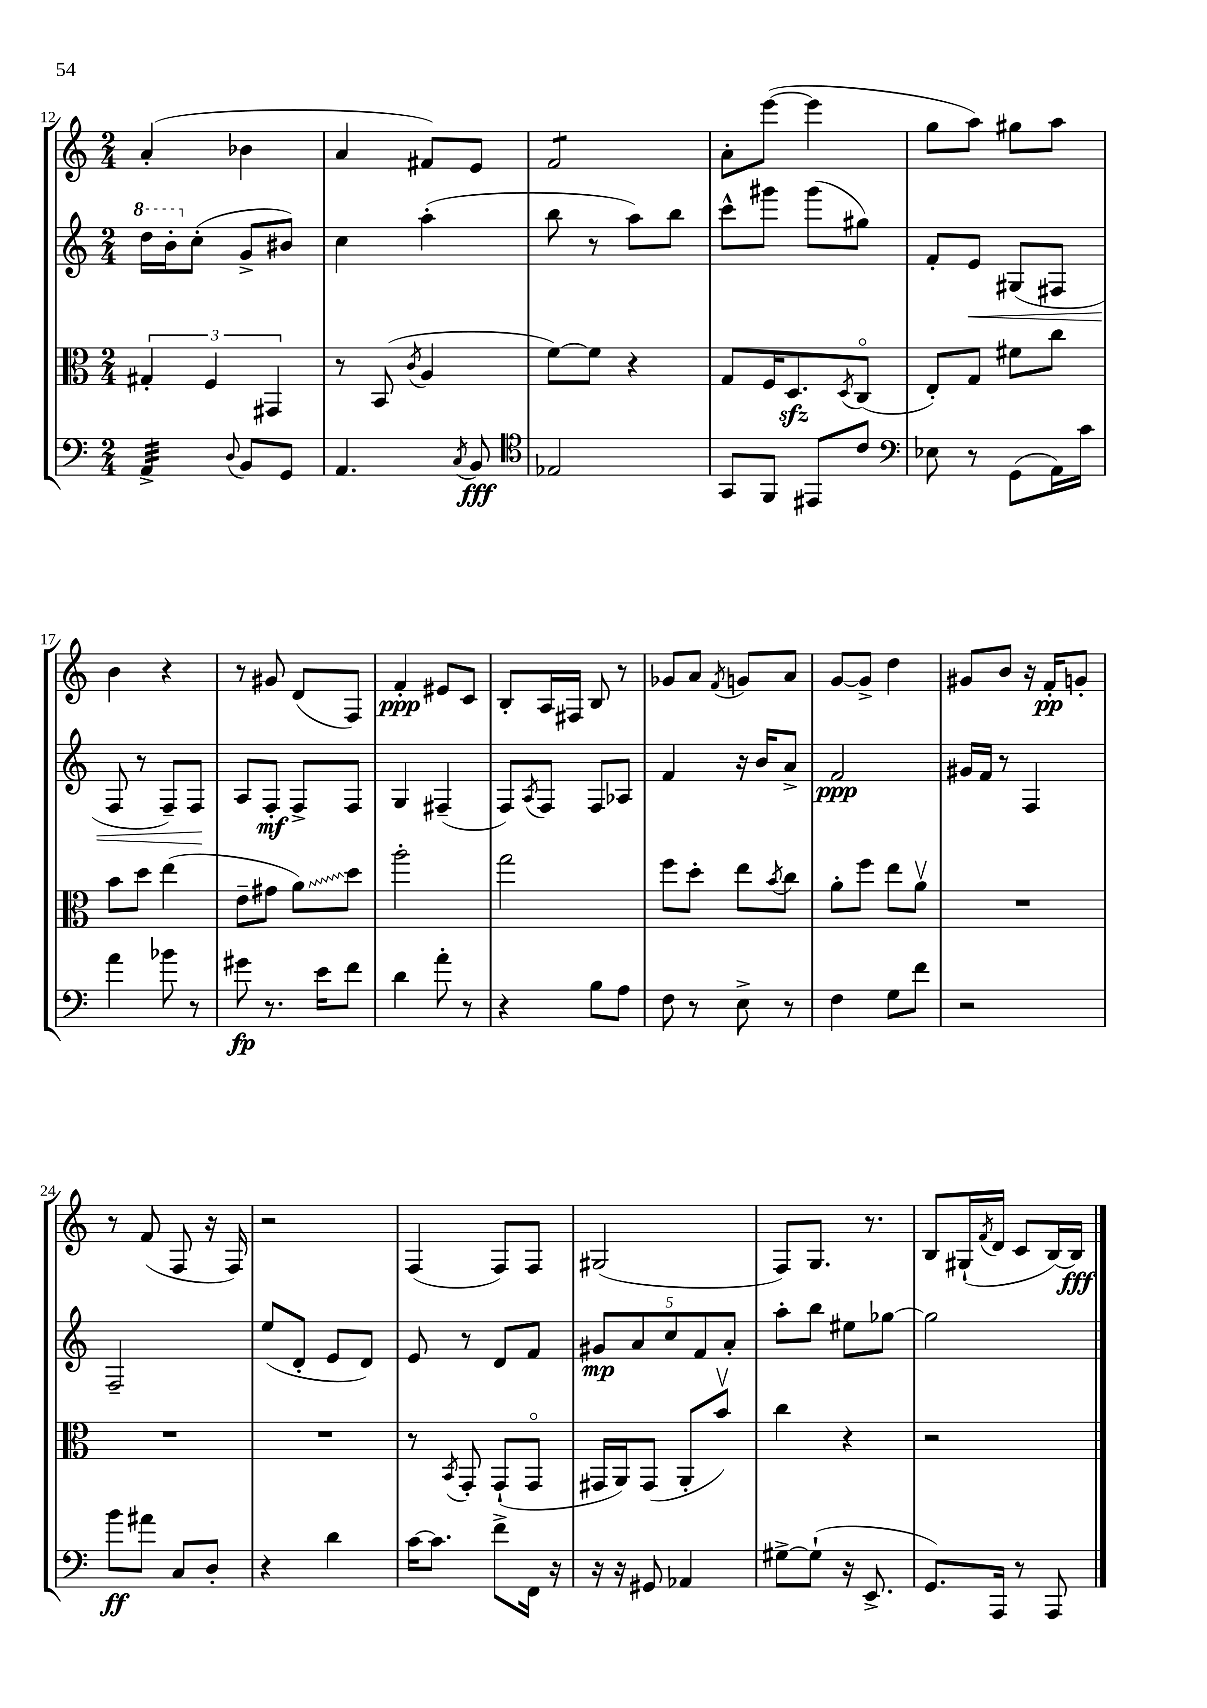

**kern	**kern	**kern	**kern
*staff4	*staff3	*staff2	*staff1
*clefF4	*clefC3	*clefG2	*clefG2
*k[]	*k[]	*k[]	*k[]
*M2/4	*M2/4	*M2/4	*M2/4
4AA^	6G#'	16ddd	(4a'
.	.	16bb'	.
.	.	(8cc'	.
.	6F	.	.
8qqD	.	.	.
8BB	.	8g^	4b-
.	6GG#	.	.
8GG	.	8b#)	.
=	=	=	=
4.AA	8r	4cc	4a
.	(8BB	.	.
.	8qc	.	.
.	4A	(4aa'	8f#)
8qC	.	.	.
8BB	.	.	8e
=	=	=	=
*clefC4	*	*	*
2E-	[8f)	8bb	2f
.	8f]	8r	.
.	4r	8aa)	.
.	.	8bb	.
=	=	=	=
8GG	8G	8ccc^^	8a'
8FF	16F	8ggg#	([8eee
.	8.D	.	.
8EE#	.	(8ggg#	4eee]
.	8qD	.	.
8c	(8Co	8gg#)	.
=	=	=	=
*clefF4	*	*	*
8E-	8E')	8f'	8gg
8r	8G	8e	8aa)
(8GG	8f#	(8G#	8gg#
16AA)	8cc	8F#	8aa
16c	.	.	.
=	=	=	=
4a	8b	8F	4b
.	8dd	8r	.
8b-	(4ee	8F~)	4r
8r	.	8F	.
=	=	=	=
8g#	8e~	8A	8r
8.r	8g#	8F'	8g#
.	8a)	8F^	(8d
16e	.	.	.
8f	8dd	8F	8F)
=	=	=	=
4d	2aa'	4G	4f'
8a'	.	(4F#~	8e#
8r	.	.	8c
=	=	=	=
4r	2gg	8F)	8B'
.	.	8qA	.
.	.	8F	16A
.	.	.	16F#
8B	.	8F	8B
8A	.	8A-	8r
=	=	=	=
8F	8ff	4f	8g-
8r	8dd'	.	8a
.	.	.	8qf
8E^	8ee	16r	8g
.	.	16b	.
.	8qb	.	.
8r	8cc	8a^	8a
=	=	=	=
4F	8a'	2f	[8g
.	8ff	.	8g^]
8G	8ee	.	4dd
8f	8av	.	.
=	=	=	=
2r	2r	16g#	8g#
.	.	16f	.
.	.	8r	8b
.	.	4F	16r
.	.	.	16f'
.	.	.	8g'
=	=	=	=
8b	2r	2F~	8r
8a#	.	.	(8f
8C	.	.	8F
8D'	.	.	16r
.	.	.	16F)
=	=	=	=
4r	2r	(8ee	2r
.	.	8d'	.
4d	.	8e	.
.	.	8d)	.
=	=	=	=
[16c	8r	8e	(4F
8.c]	.	.	.
.	8qBB	.	.
.	8GG'	8r	.
8f^	(8GG`	8d	8F)
16FF	8GGo	8f	8F
16r	.	.	.
=	=	=	=
16r	16GG#	10g#	(2G#
16r	16AA)	.	.
.	.	10a	.
8GG#	(8GG#	.	.
.	.	10cc	.
4AA-	8AA'	.	.
.	.	10f	.
.	8bv)	.	.
.	.	10a'	.
=	=	=	=
[8G#^	4cc	8aa'	8F)
(8G#`]	.	8bb	8.G
16r	4r	8ee#	.
8.EE^	.	.	8.r
.	.	[8gg-	.
=	=	=	=
8.GG)	2r	2gg-]	8B
.	.	.	(16G#`
.	.	.	8qf
16AAA	.	.	16d
8r	.	.	8c
8AAA	.	.	[16B)
.	.	.	16B]
==	==	==	==
*-	*-	*-	*-
